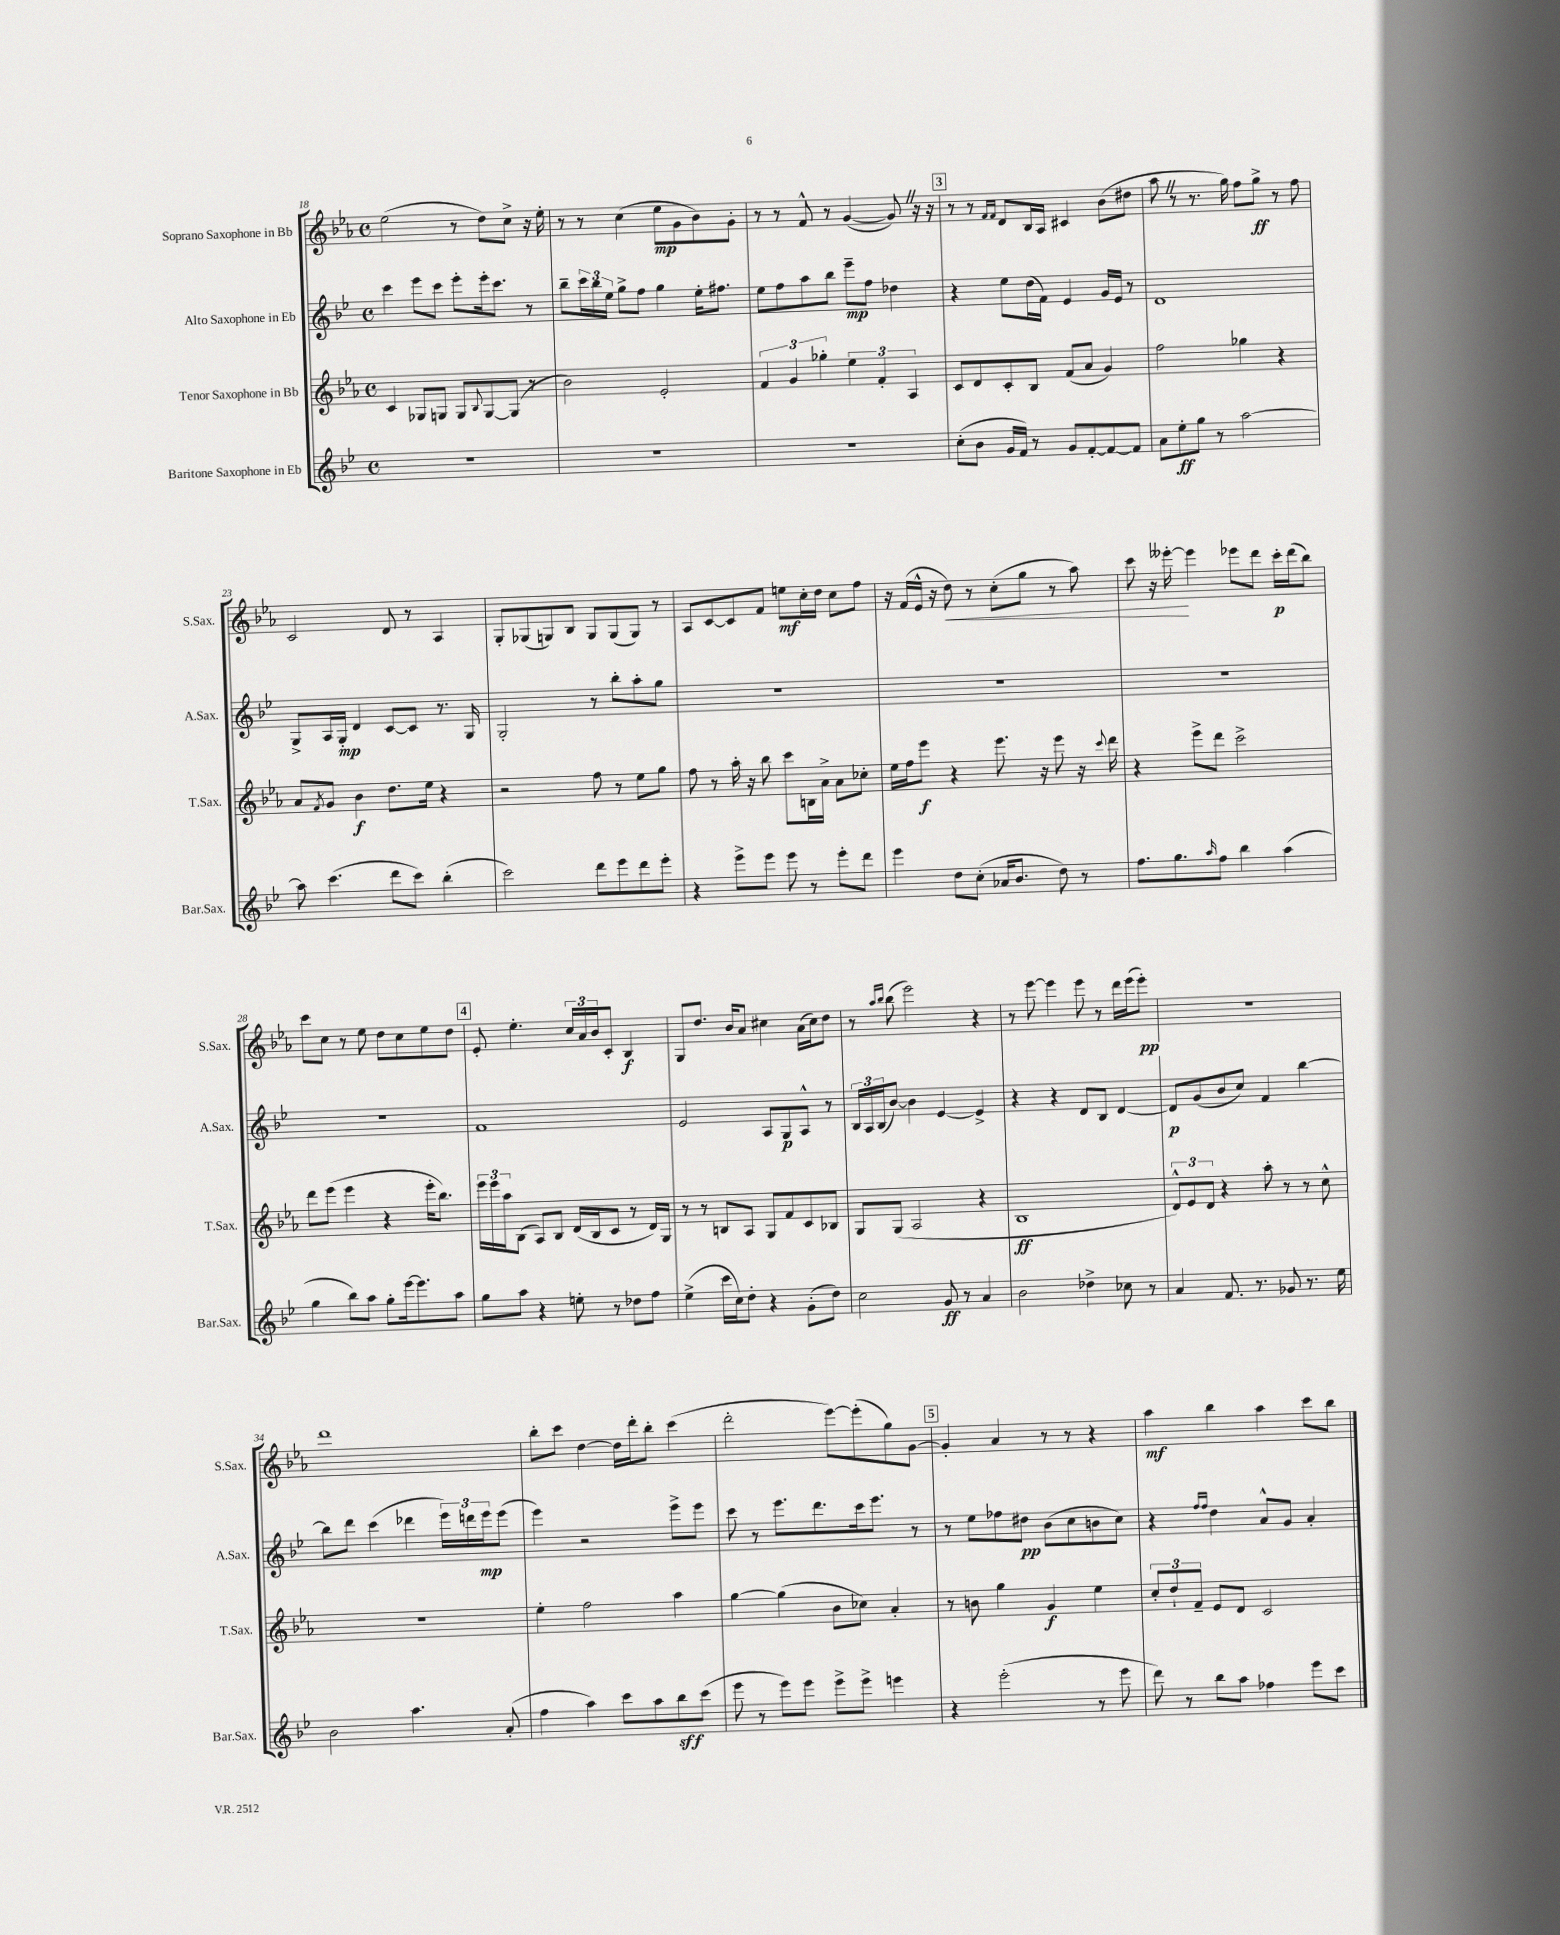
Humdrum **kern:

**kern	**kern	**kern	**kern
*staff4	*staff3	*staff2	*staff1
*clefG2	*clefG2	*clefG2	*clefG2
*k[b-e-]	*k[b-e-a-]	*k[b-e-]	*k[b-e-a-]
*M4/4	*M4/4	*M4/4	*M4/4
*met(c)	*met(c)	*met(c)	*met(c)
1r	4c	4ccc	(2ee-
.	8G-	8eee-	.
.	8G	8ccc	.
.	8G	8eee-'	8r
.	8qqB-	.	.
.	[8G	16eee-'	8dd)
.	.	8.ccc	.
.	(8G]	.	8cc^
.	8r	8r	16r
.	.	.	16ee-'
=	=	=	=
1r	2b-)	8bb-~	8r
.	.	24ccc	8r
.	.	24bb-	.
.	.	24ee-	.
.	.	8gg^	(4cc
.	.	8ff	.
.	2e-'	4gg	8ee-
.	.	.	8g
.	.	16ee-'	8b-)
.	.	8.ff#	.
.	.	.	8g'
=	=	=	=
1r	6f	8ee-	8r
.	.	8ff	8r
.	6g	.	.
.	.	8aa	8f^^
.	6gg-'	.	.
.	.	8bb-	8r
.	6ee-	8eee-~	([4g
.	.	8ff	.
.	6f'	.	.
.	.	4dd-	8g])
.	6A-	.	.
.	.	.	16r
.	.	.	16r
=	=	=	=
(8cc'	8c	4r	8r
8b-	8d	.	8r
.	.	.	16qqf
.	.	.	16qqf
16g	8c'	8ee-	8d
16f)	.	.	.
8r	8B-	(16dd	16B-
.	.	16f)	16A-
8g	(8f	4e-	4c#
[8f'	8a-	.	.
8f_	4g)	16g	(8b-
.	.	16e-	.
8f]	.	8r	8dd#
=	=	=	=
8a	2ff	1d	8aa-
8ee-'	.	.	8r
8gg	.	.	8.r
8r	.	.	.
.	.	.	16gg)
[2aa	4gg-	.	8ff
.	.	.	8gg^
.	4r	.	8r
.	.	.	8ff
=	=	=	=
8aa]	8a-	8G^	2c
.	8qf	.	.
(4.ccc	8g	16A	.
.	.	16G'	.
.	4b-	4d	.
8ddd	8.dd	[8c	8d
8ccc)	.	8c]	8r
.	16ee-	.	.
(4bb-'	4r	8.r	4A-
.	.	16G	.
=	=	=	=
2ccc)	2r	2G'	8G'
.	.	.	(8G-
.	.	.	8G)
.	.	.	8B-
8ddd	8ff	8r	8G
8eee-	8r	8bb-'	(8G
8ddd	8ee-	8aa'	8G)
8eee-'	8gg	8gg	8r
=	=	=	=
4r	8ff	1r	8A-
.	8r	.	[8c
8eee-^	16aa-'	.	8c]
.	16r	.	.
8eee-	8bb-	.	8f
8eee-	8ccc	.	8ee
8r	16B	.	16cc'
.	16a-^	.	16dd
8eee-'	8a-	.	8cc
8ddd	8cc-'	.	8ff
=	=	=	=
4eee-	16ee-	1r	16r
.	16ff	.	(16f
.	8eee-	.	16e-^^
.	.	.	16r
8dd	4r	.	8dd)
(8cc'	.	.	8r
16a-	8.eee-	.	(8cc'
8.b-	.	.	.
.	.	.	8gg
.	16r	.	.
8dd)	8eee-	.	8r
8r	16r	.	8aa-)
.	8qqccc	.	.
.	16ddd	.	.
=	=	=	=
8.ff	4r	1r	8ccc
.	.	.	16r
8.gg	.	.	[16eee--'
.	8eee-^	.	4eee--]
16qqaa	.	.	.
8ff	8ddd	.	.
4bb-	2ccc^	.	8eee-
.	.	.	8ddd
(4aa	.	.	16ccc'
.	.	.	(16ddd
.	.	.	8bb-)
=	=	=	=
4gg	8ddd	1r	8ccc
.	(8eee-	.	8cc
8bb-)	4eee-	.	8r
8aa	.	.	8ee-
8gg'	4r	.	8dd
[16eee-	.	.	8cc
8.eee-]	.	.	.
.	16eee-'	.	8ee-
.	8.bb-)	.	.
8aa	.	.	8dd
=	=	=	=
8gg	24eee-	1f	8e-'
.	24eee-	.	.
.	24aa-	.	.
8aa	(8B-	.	4.ee-'
4r	8A-)	.	.
.	8B-	.	.
8ee'	(16d	.	24cc
.	.	.	24a-
.	16B-	.	.
.	.	.	24b-
8r	8c	.	8c'
8dd-	8r	.	4B-
8ff	16d)	.	.
.	16G	.	.
=	=	=	=
(4ee-^	8r	2e-	8G
.	8r	.	8.dd
16ccc	8B	.	.
16cc)	.	.	16b-
8dd'	8A-	.	8a-
4r	8G	8A	4cc#
.	8f	8G	.
(8g'	8c	8A^^	(16a-
.	.	.	16cc#)
8dd)	8B-	8r	8dd
=	=	=	=
2cc	8G	24B-	8r
.	.	24A	.
.	.	(24B-	.
.	.	.	16qqaa-
.	.	.	16qqbb-
.	(8G	[8b-)	(8bb-
.	2A-	4b-]	2eee-)
8g	.	[4e-	.
8r	.	.	.
4a	4r	4e-^]	4r
=	=	=	=
2b-	1B-	4r	8r
.	.	.	[8eee-
.	.	4r	4eee-]
4dd-^	.	8d	8eee-
.	.	8B-	8r
8cc-	.	[4d	16ddd
.	.	.	(16eee-
8r	.	.	8eee-')
=	=	=	=
4a	12d^^)	8d]	1r
.	12e-	.	.
.	.	(8g	.
.	12d	.	.
8.f	4r	8b-	.
.	.	8cc)	.
8.r	.	.	.
.	8aa-'	4f	.
8g-	8r	.	.
8.r	8r	[4bb-	.
.	8cc^^	.	.
16ee-	.	.	.
=	=	=	=
2b-	1r	8bb-]	1ddd
.	.	8ddd	.
.	.	(4ccc	.
4.aa	.	4ddd-	.
.	.	24eee-)	.
.	.	24ddd	.
.	.	24eee-	.
(8a'	.	(8eee-	.
=	=	=	=
4ff	4ee-'	4eee-)	8bb-'
.	.	.	8ccc
4aa)	2ff	2r	[4dd
8ccc	.	.	16dd]
.	.	.	16ddd'
8aa	.	.	8bb-'
8bb-	4aa-	8eee-^	(4ccc
(8ccc	.	8eee-	.
=	=	=	=
8eee-	[4gg	8ccc	2ddd'
8r	.	8r	.
8eee-)	(4gg]	8.eee-	.
8eee-	.	.	.
.	.	8.ddd	.
8eee-^	8b-	.	[8eee-)
8eee-^	8cc-)	16ccc	(8eee-']
.	.	8.eee-	.
4eee	4a-'	.	8gg)
.	.	8r	[8g
=	=	=	=
4r	8r	8r	4g']
.	8b	8ee-	.
(2eee-'	4gg	8ff-	4a-
.	.	8dd#	.
.	4g	(8b-	8r
.	.	8cc	8r
8r	4ee-	8b	4r
8eee-	.	8cc)	.
=	=	=	=
8ddd)	12cc'	4r	4aa-
.	12dd`	.	.
8r	.	.	.
.	12f~	.	.
.	.	16qqff	.
.	.	16qqff	.
8bb-	8e-	4dd	4bb-
8aa	8d	.	.
4ff-	2c	8a^^	4aa-
.	.	8g	.
8eee-	.	4a'	8ccc
8ccc	.	.	8bb-
==	==	==	==
*-	*-	*-	*-
